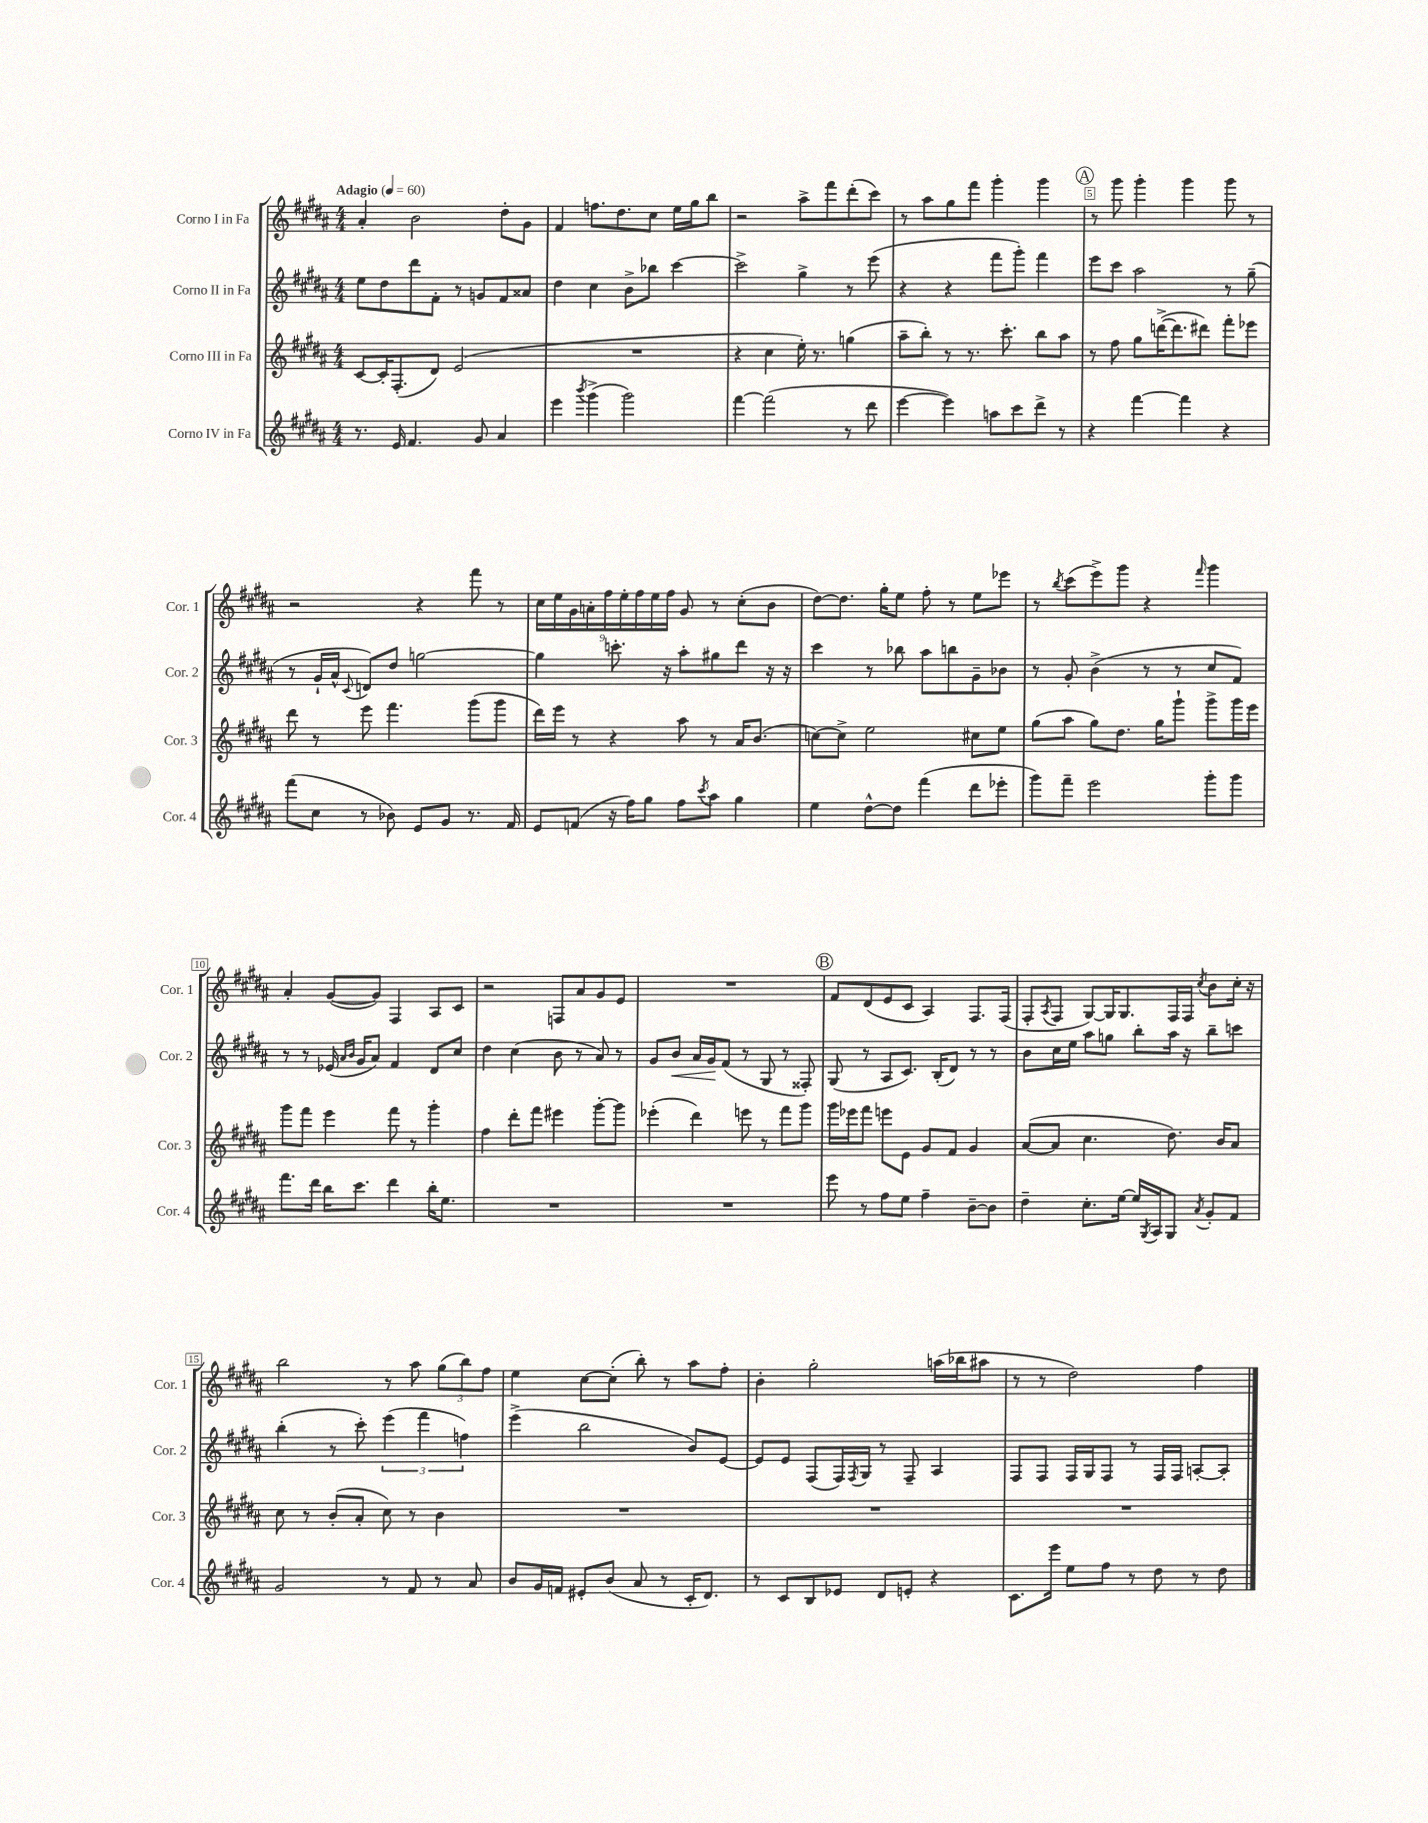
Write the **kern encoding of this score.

**kern	**kern	**kern	**dynam	**kern
*part4	*part3	*part2	*part2	*part1
*staff4	*staff3	*staff2	*staff2	*staff1
*I"Corno IV in Fa	*I"Corno III in Fa	*I"Corno II in Fa	*	*I"Corno I in Fa
*I'Cor. 4	*I'Cor. 3	*I'Cor. 2	*	*I'Cor. 1
*clefG2	*clefG2	*clefG2	*	*clefG2
*k[f#c#g#d#a#]	*k[f#c#g#d#a#]	*k[f#c#g#d#a#]	*	*k[f#c#g#d#a#]
*M4/4	*M4/4	*M4/4	*	*M4/4
*MM60	*MM60	*MM60	*	*MM60
=1	=1	=1	=1	=1
!	!	!	!	!LO:TX:a:B:t=Adagio
8.r	[8c#/L	8ee\L	.	4a#'/
.	16c#'/K]	8dd#\	.	.
16e/	(8.F#'/	.	.	.
4.f#/	.	8ddd#\	.	2b\
.	8d#/J)	8f#'\J	.	.
.	(2e/	8r	.	.
8g#/	.	8gn/L	.	.
4a#/	.	8f#/	.	8dd#'\L
.	.	8a##X/J	.	8g#\J
=2	=2	=2	=2	=2
4eee\	1r	4dd#\	.	4f#/
8qbbb/	.	.	.	.
(4ggg#^\	.	4cc#\	.	8.ffn\L
.	.	.	.	8.dd#\
2ggg#\)	.	8b^\L	.	.
.	.	8bb-X\J	.	8cc#\J
.	.	[4ccc#\	.	16ee\LL
.	.	.	.	16gg#\J
.	.	.	.	8bb\J
=3	=3	=3	=3	=3
[4fff#\	4r	2ccc#^\]	.	2r
(2fff#\]	4cc#\	.	.	.
.	16ee'\)	4gg#^\	.	8aa#^\L
.	8.r	.	.	.
.	.	.	.	8fff#\
8r	(4ggn\	8r	.	(8ddd#'\
8ddd#\	.	(8eee\	.	8ccc#\J)
=4	=4	=4	=4	=4
[4eee\	8aa#~\L	4r	.	8r
.	8bb'\J)	.	.	8aa#\L
4eee\])	8r	4r	.	8gg#\
.	8.r	.	.	8fff#\J
8aan\L	.	8fff#\L	.	4ggg#'\
.	8.ccc#'\	.	.	.
8ccc#\	.	8ggg#'\J)	.	.
8ddd#^\J	8bb\L	4fff#\	.	4ggg#\
8r	8aa#\J	.	.	.
!!LO:REH:place=s1:t=A
=5	=5	=5	=5	=5
4r	8r	8eee\L	.	8r
.	8ff#\	8ccc#\J	.	8ggg#\
[4fff#\	8gg#\L	2aa#\	.	4ggg#'\
.	([16dddn^\K	.	.	.
.	8.ddd\]	.	.	.
4fff#\]	.	.	.	4ggg#\
.	8ddd#X\J)	.	.	.
4r	8fff#'\L	8r	.	8ggg#\
.	8eee-X\J	(8gg#~\	.	8r
!!LO:LB:g=z
=6	=6	=6	=6	=6
(8fff#\L	8ddd#\	8r	.	2r
8cc#\J	8r	16g#`/LL	.	.
.	.	16a#^^/JJ	.	.
.	.	8qqc#/	.	.
8r	8eee\	8dn/L)	.	.
8b-X\)	4.fff#\	8dd#/J	.	.
8e/L	.	[2ggn\	.	4r
8g#/J	.	.	.	.
8.r	(8ggg#\L	.	.	8fff#\
.	8ggg#\J	.	.	8r
16f#/	.	.	.	.
=7	=7	=7	=7	=7
8e/L	16ddd#\LL)	4gg\]	.	18cc#\LL
.	.	.	.	18ee\
.	16eee\JJ	.	.	.
.	.	.	.	18g#\
(8fn/J	8r	.	.	.
.	.	.	.	18an'\
.	.	.	.	18ff#\
16r	4r	8.cccn'\	.	.
.	.	.	.	18ee'\
16ff#\KL)	.	.	.	.
.	.	.	.	18ff#\
8gg#\J	.	.	.	.
.	.	.	.	18ee\
.	.	16r	.	.
.	.	.	.	18ff#\JJ
8ff#\L	8aa#\	8aa#'\L	.	8g#/
8qccc#/	.	.	.	.
8aa#\J	8r	8gg#X\	.	8r
4gg#\	16a#/KL	8ddd#\J	.	(8cc#'\L
.	(8.b/J	.	.	.
.	.	16r	.	8b\J
.	.	16r	.	.
=8	=8	=8	=8	=8
4ee\	[8ccn\L)	4ccc#\	.	[8dd#\L)
.	8cc^\J]	.	.	8.dd#\J]
[8dd#^^\L	2ee\	8r	.	.
.	.	.	.	16gg#'\KL
8dd#\J]	.	8bb-X\	.	8ee\J
(4fff#\	.	8aa#\L	.	8ff#'\
.	.	8bbn\	.	8r
8ddd#\L	8cc#X\L	8g#~\	.	8ee\L
8eee-X'\J	8ee\J	8b-X\J	.	8eee-X\J
=9	=9	=9	=9	=9
8ggg#\L)	(8gg#\L	8r	.	8r
.	.	.	.	8qbb/
8fff#~\J	8aa#\J	8g#'/	.	(8ccc#\L
2eee\	8gg#\L)	(4b^\	.	8eee^\)
.	8.dd#\J	.	.	8ggg#\J
.	.	8r	.	4r
.	16gg#\KL	.	.	.
.	8ggg#`\J	8r	.	.
.	.	.	.	16qqfff#/
8ggg#'\L	8ggg#^\L	8cc#/L	.	4ggg#\
8ggg#\J	16ggg#\L	8f#/J)	.	.
.	16eee\JJ	.	.	.
!!LO:LB:g=z
=10	=10	=10	=10	=10
8.fff#\L	8ggg#\L	8r	.	4a#'/
.	8fff#\J	8r	.	.
16ddd#\Jk	.	.	.	.
16bb\KL	4eee\	(16e-X/	.	([8g#/L
.	.	16qqa#/LL	.	.
.	.	16qqb/JJ	.	.
8.ccc#\J	.	16g#/KL	.	.
.	.	8a#/J)	.	8g#/J])
4ddd#\	8fff#\	4f#/	.	4F#/
.	8r	.	.	.
16bb'\KL	4ggg#'\	8d#/L	.	8A#/L
8.ee\J	.	.	.	.
.	.	8cc#/J	.	8c#/J
=11	=11	=11	=11	=11
1r	4ff#\	4dd#\	.	2r
.	8ddd#'\L	(4cc#\	.	.
.	8fff#\J	.	.	.
.	4eee#X\	8b\	.	8Fn/L
.	.	8r	.	8a#/
.	[8ggg#'\L	8a#/)	.	8g#/
.	8ggg#\J]	8r	.	8e/J
=12	=12	=12	=12	=12
1r	(4eee-X'\	8g#/L	.	1r
!	!	!	!LO:HP:b	!
.	.	8b/J	<	.
.	4ddd#\)	16a#/LL	.	.
.	.	16g#/J	.	.
.	.	(8f#/J	[	.
.	8eeen\	8r	.	.
.	8r	8G#/	.	.
.	8fff#\L	8r	.	.
.	8ggg#\J	8F##X'/)	.	.
!!LO:REH:place=s1:t=B
=13	=13	=13	=13	=13
8eee\	16ggg#\LL	(8G#/	.	8f#/L
.	16eee-X\J	.	.	.
8r	8fff#\J	8r	.	(8d#/
8ff#\L	8eeen\L	8A#/L	.	8e/
8ee\J	8e\J	8.c#/J)	.	8c#/J
4ff#~\	8g#/L	.	.	4A#/)
.	.	(16B'/KL	.	.
.	8f#/J	8d#/J)	.	.
[8b~\L	4g#/	8r	.	8.F#/L
8b\J]	.	8r	.	.
.	.	.	.	(16F#/Jk
=14	=14	=14	=14	=14
4dd#~\	([8a#/L	8b\L	.	8F#'/L
.	.	.	.	8qA#/
.	8a#/J]	16cc#\L	.	8F#/J
.	.	16ee\JJ	.	.
8.cc#'\L	4.cc#\	8aa#\L	.	[8G#/L)
.	.	8ggn\J	.	16G#/K]
[16ee\Jk	.	.	.	8.G#/
16ee/LL]	.	8bb'\L	.	.
8qG#/	.	.	.	.
16A#/J	.	.	.	.
8G#/J	8.dd#\)	16aa#\Jk	.	16F#/L
.	.	16r	.	16F#/JJ
8qa#/	.	.	.	8qcc#/
8g#'/L	.	8bb~\L	.	8b\L
.	16b/KL	.	.	.
8f#/J	8a#/J	8cccn\J	.	16cc#'\Jk
.	.	.	.	16r
!!LO:LB:g=z
=15	=15	=15	=15	=15
2g#/	8cc#\	(4bb'\	.	2bb\
.	8r	.	.	.
.	(8b'/L	8r	.	.
.	8a#'/J	8ccc#'\)	.	.
8r	8cc#\)	(6eee\	.	8r
8f#/	8r	.	.	8aa#\
.	.	6fff#\	.	.
8r	4b\	.	.	(12gg#\L
.	.	6ffn\)	.	12bb\)
8a#/	.	.	.	.
.	.	.	.	12ff#\J
=16	=16	=16	=16	=16
8b/L	1r	(4eee^\	.	4ee\
16g#/L	.	.	.	.
16fn/JJ	.	.	.	.
8e#X'/L	.	2bb\	.	[8cc#\L
(8b/J	.	.	.	(8cc#'\J]
8a#/	.	.	.	8bb'\)
8r	.	.	.	8r
16c#'/KL	.	8b/L)	.	8aa#\L
8.d#/J)	.	.	.	.
.	.	[8e/J	.	8ff#'\J
=17	=17	=17	=17	=17
8r	1r	8e/L]	.	4b'\
8c#/L	.	8e/J	.	.
8B/	.	(8F#/L	.	2gg#'\
8e-X/J	.	16F#/L)	.	.
.	.	8qF#/	.	.
.	.	16G#/JJ	.	.
8d#/L	.	8r	.	.
8en'/J	.	8F#~/	.	.
4r	.	4A#/	.	(16aan\LL
.	.	.	.	16bb-X\J
.	.	.	.	8aa#X\J
=18	=18	=18	=18	=18
8.c#\L	1r	8F#/L	.	8r
.	.	8F#/J	.	8r
16eee\Jk	.	.	.	.
8ee\L	.	16F#/LL	.	2dd#\)
.	.	16G#/J	.	.
8ff#\J	.	8F#/J	.	.
8r	.	8r	.	.
8dd#\	.	16F#/LL	.	.
.	.	16F#/JJ	.	.
8r	.	[8An'/L	.	4ff#\
8dd#\	.	8A'/J]	.	.
==	==	==	==	==
*-	*-	*-	*-	*-
